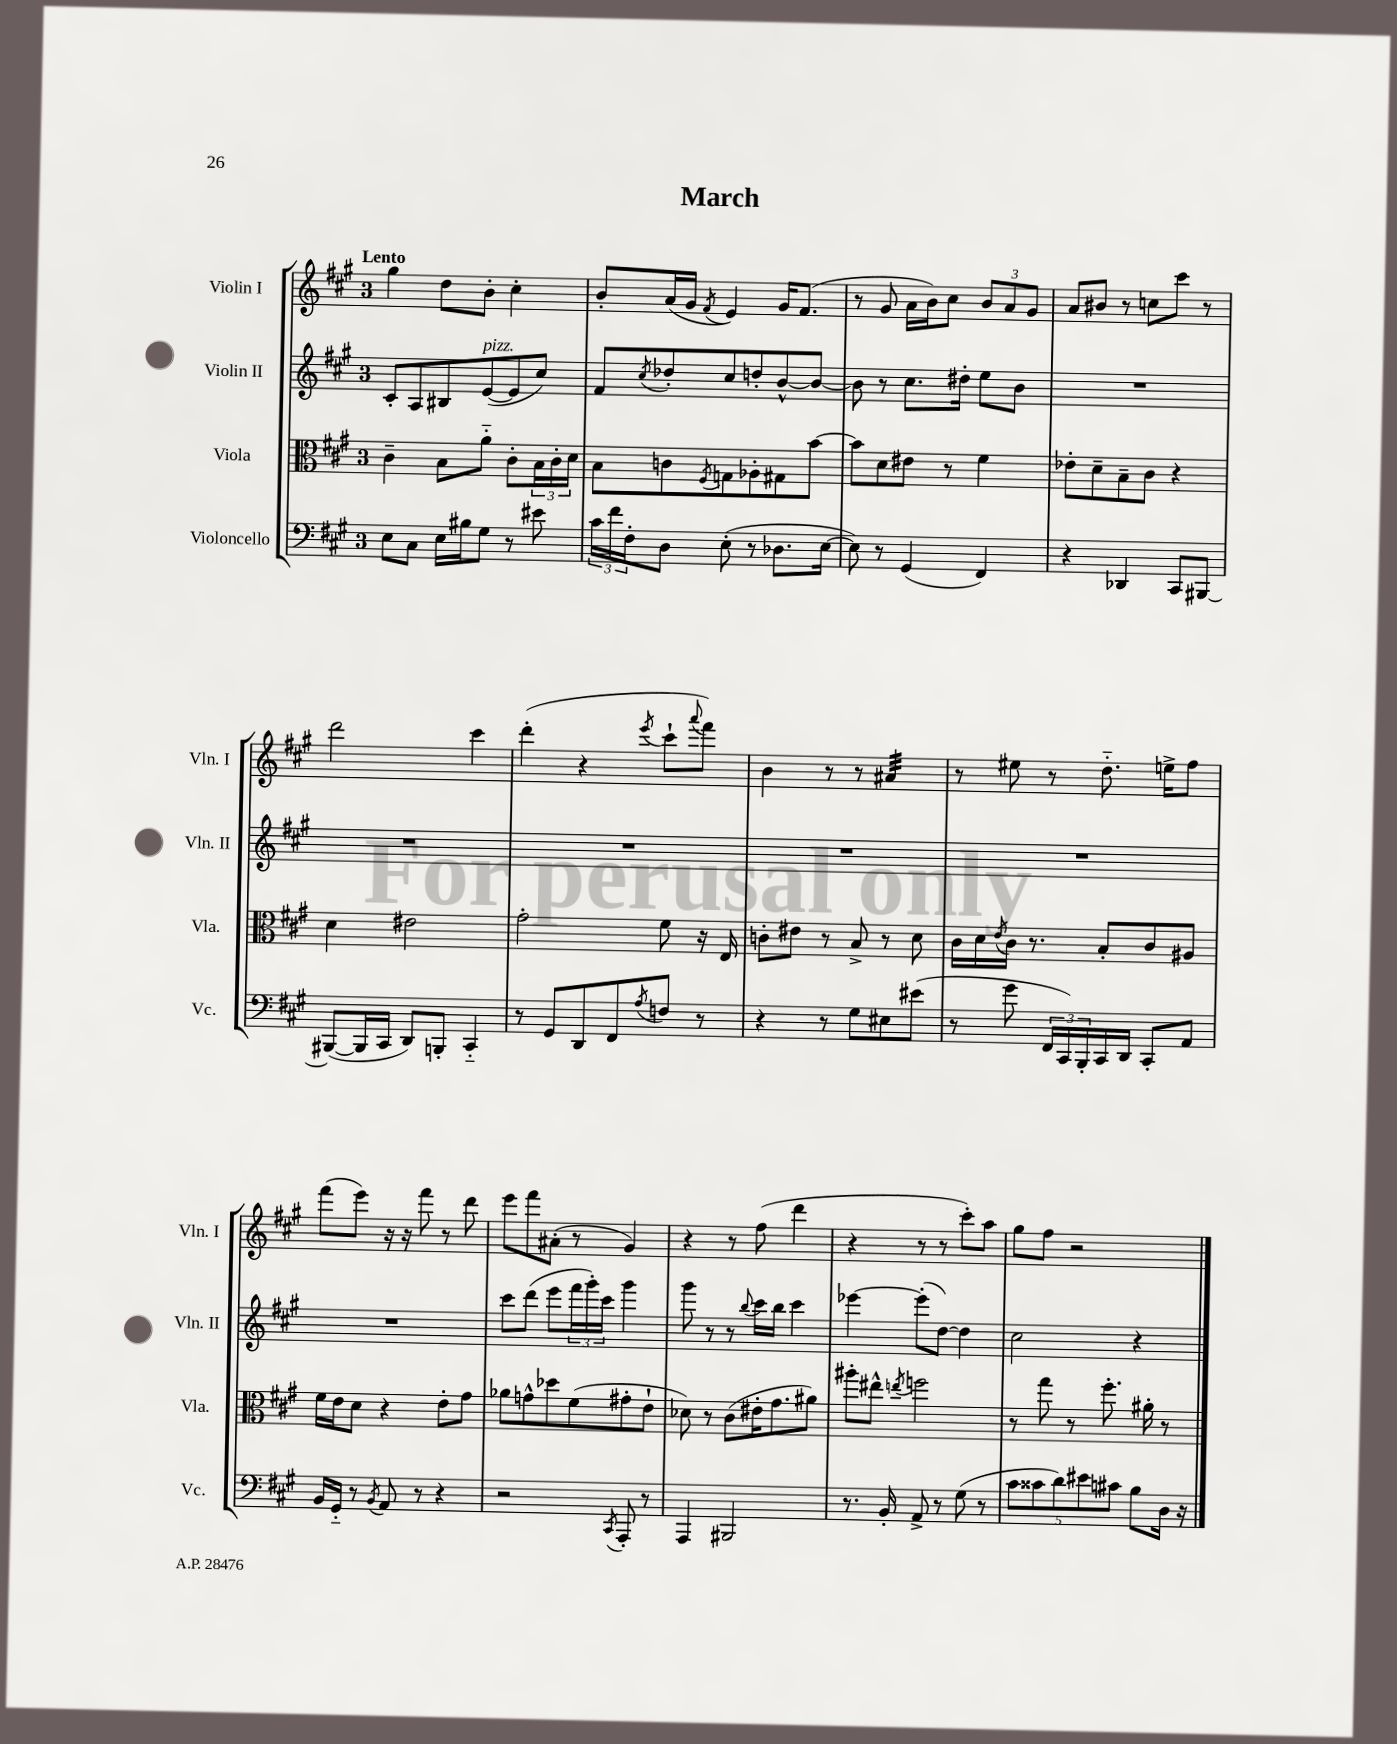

**kern	**kern	**kern	**kern
*staff4	*staff3	*staff2	*staff1
*clefF4	*clefC3	*clefG2	*clefG2
*k[f#c#g#]	*k[f#c#g#]	*k[f#c#g#]	*k[f#c#g#]
*M3/4	*M3/4	*M3/4	*M3/4
8E	4c#~	8c#'	4gg#
8C#	.	8A	.
16E	8B	8B#	8dd
16B#	.	.	.
8G#	8a'~	([8e	8b'
8r	8c#'	8e]	4cc#'
8e#	24B	8cc#)	.
.	24c#'	.	.
.	24d	.	.
=	=	=	=
24c#	8B	8f#	8b'
24f#	.	.	.
24F#'	.	.	.
.	.	8qcc#	.
8D	8c	8dd-'	(16a
.	.	.	16g#
.	8qF#	.	8qf#
(8E'	8G	8cc#	4e)
8r	8A-'	8dd'	.
8.D-	8G#	[8b^^	16g#
.	.	.	(8.f#
.	[8b	8b_	.
[16E	.	.	.
=	=	=	=
8E])	8b]	8b]	8r
8r	8d	8r	8g#
(4GG#	8e#	8.cc#	16a
.	.	.	16b)
.	8r	.	8cc#
.	.	16dd#'	.
4FF#)	4f#	8ee	12b
.	.	.	12a
.	.	8b	.
.	.	.	12g#
=	=	=	=
4r	8e-'	2.r	8a
.	8d~	.	8b#
4DD-	8B~	.	8r
.	8c#	.	8cc
8CC#	4r	.	8ccc#
[8BBB#	.	.	8r
=	=	=	=
(8BBB#_	4d	2.r	2ddd
16BBB#]	.	.	.
16CC#	.	.	.
8DD)	2e#	.	.
8BBB'	.	.	.
4CC#'~	.	.	4ccc#
=	=	=	=
8r	2g#'	2.r	(4ddd'
8GG#	.	.	.
8DD	.	.	4r
8FF#	.	.	.
8qA	.	.	8qeee
8F	8f#	.	8ccc#`
.	.	.	8qqaaa
8r	16r	.	8fff#)
.	16E	.	.
=	=	=	=
4r	8c'	2.r	4b
.	8e#	.	.
8r	8r	.	8r
8G#	8B^	.	8r
8E#	8r	.	4a#
(8e#	8d	.	.
=	=	=	=
8r	16c#	2.r	8r
.	16d	.	.
.	8qe	.	.
8g#	16c#	.	8ee#
.	8.r	.	.
24FF#	.	.	8r
24CC#)	.	.	.
24BBB'	.	.	.
16CC#	8B'	.	8.dd'~
16DD	.	.	.
8CC#'	8c#	.	.
.	.	.	16ee^
8AA	8A#	.	8ff#
=	=	=	=
16BB	16f#	2.r	(8fff#
16GG#'~	16e	.	.
8r	8d	.	8eee)
8qBB	.	.	.
8AA	4r	.	16r
.	.	.	16r
8r	.	.	8fff#
4r	8e'	.	8r
.	8g#	.	8ddd
=	=	=	=
2r	8a-	8ccc#	8eee
.	8g^^	(8ddd	8fff#
.	8dd-	8eee	(8a#'
.	(8f#	24fff#	8r
.	.	24ggg#')	.
.	.	24ccc#	.
8qCC#	.	.	.
8AAA'	8g#'	4ggg#	4g#)
8r	8e`	.	.
=	=	=	=
4AAA	8d-)	8ggg#	4r
.	8r	8r	.
2BBB#	(8c#	8r	8r
.	.	8qqbb	.
.	16e#'	16ccc#	(8ff#
.	8.g#	16bb	.
.	.	4ccc#	4ddd
.	8a#)	.	.
=	=	=	=
8.r	8aa#'	[4eee-	4r
.	8ee#^^	.	.
16BB'	.	.	.
.	8qee	.	.
8AA^	2ff	(8eee-']	8r
8r	.	[8dd)	8r
(8G#	.	4dd]	8ccc#')
8r	.	.	8aa
=	=	=	=
10c#	8r	2cc#	8gg#
10c##	.	.	.
.	8gg#	.	8ff#
10d)	.	.	.
.	8r	.	2r
10e#	.	.	.
.	8.ff#'	.	.
10c#	.	.	.
8B	.	4r	.
.	16a#'	.	.
16D	8r	.	.
16r	.	.	.
==	==	==	==
*-	*-	*-	*-
